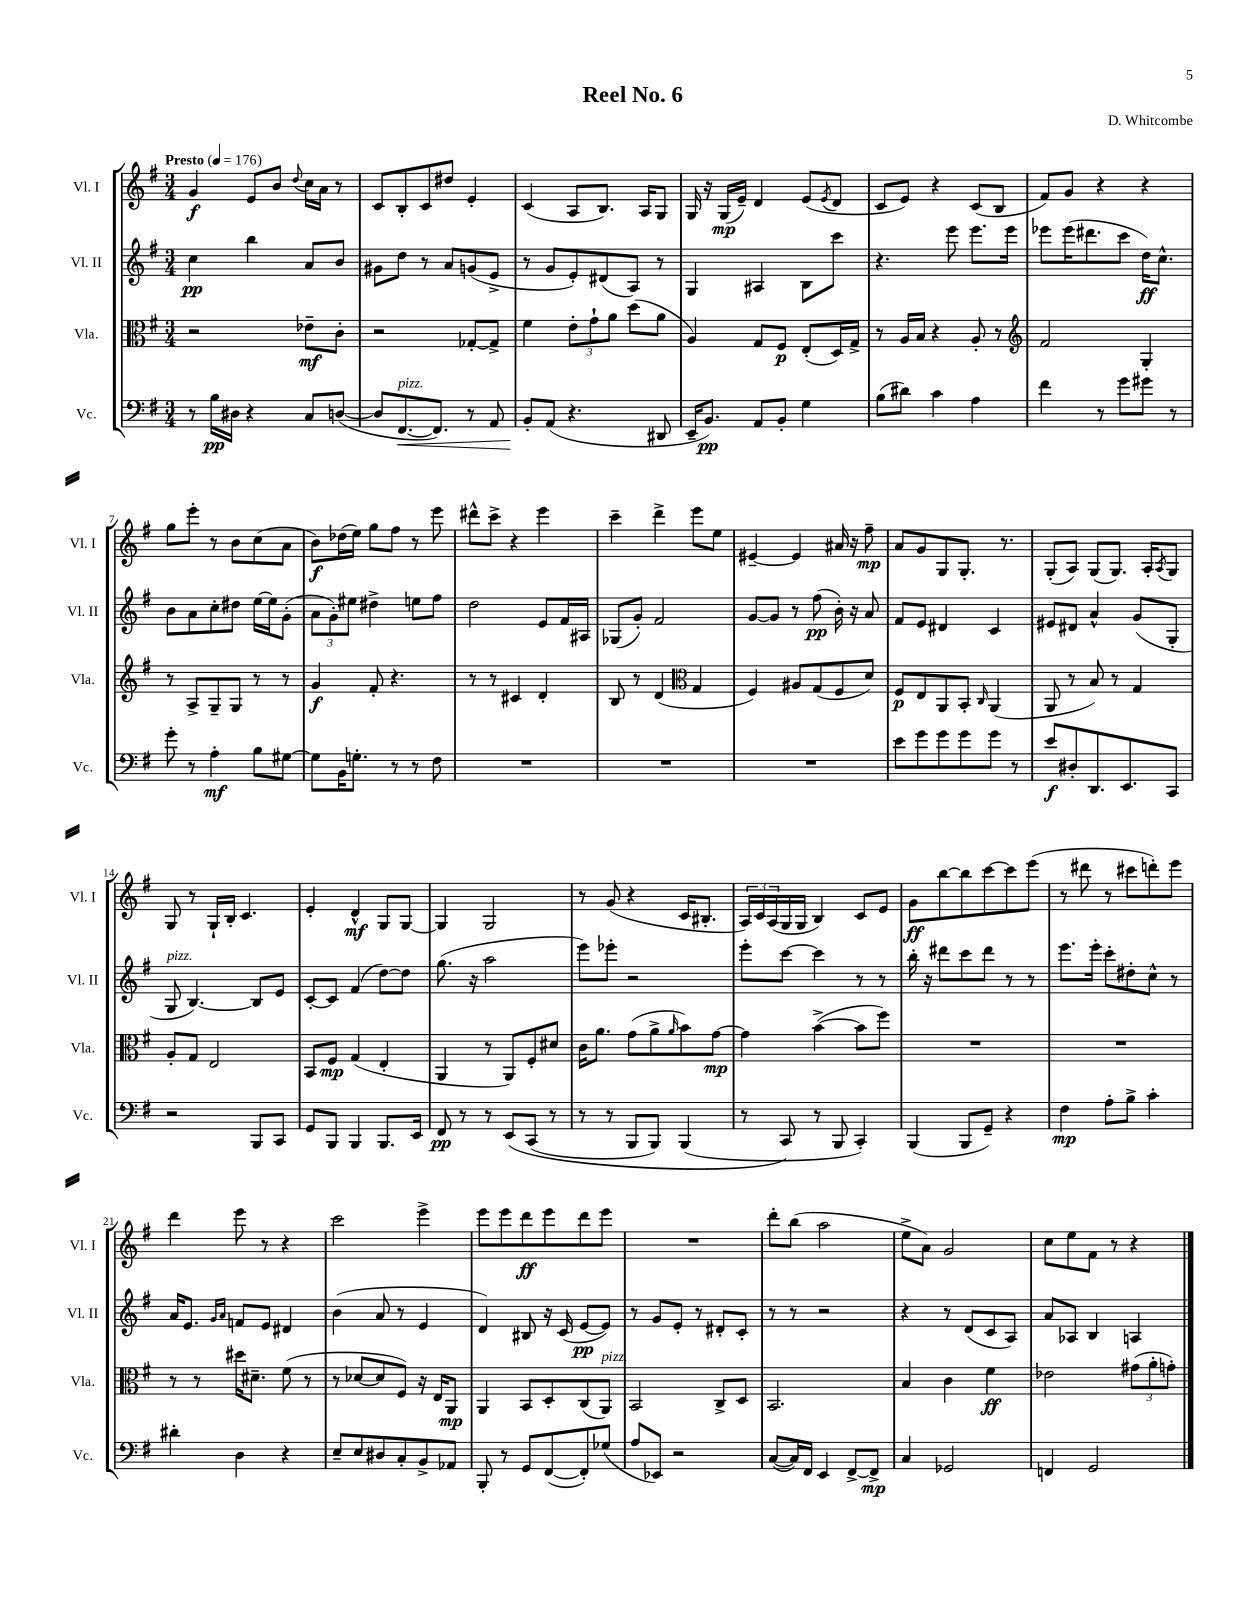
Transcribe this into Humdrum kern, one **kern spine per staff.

**kern	**kern	**kern	**kern
*staff4	*staff3	*staff2	*staff1
*clefF4	*clefC3	*clefG2	*clefG2
*k[f#]	*k[f#]	*k[f#]	*k[f#]
*M3/4	*M3/4	*M3/4	*M3/4
*MM176	*MM176	*MM176	*MM176
8r	2r	4cc	4g
16B	.	.	.
16D#	.	.	.
4r	.	4bb	8e
.	.	.	8b
.	.	.	8qqdd
8C	8e-~	8a	16cc
.	.	.	16a
([8D	8c'	8b	8r
=	=	=	=
8D]	2r	8g#	8c
[8.FF#	.	8dd	8B'
.	.	8r	8c
8.FF#])	.	.	.
.	.	8a	8dd#
8r	[8G-'	(8g	4e'
8AA	8G-^]	8e^	.
=	=	=	=
8BB'	4f#	8r	(4c
(8AA	.	8g	.
4.r	12e'	8e')	8A
.	12g`	.	.
.	.	(8d#	8.B)
.	12a	.	.
.	(8dd	8A)	.
.	.	.	16A
8DD#	8a	8r	8G
=	=	=	=
16EE~	4A)	4G	16G
8.BB)	.	.	16r
.	.	.	(16G
.	.	.	16e~)
8AA	8G	4A#	4d
8BB'	8F#	.	.
4G	(8E'	8B	(8e
.	.	.	8qe
.	16D)	8ccc	8d
.	16G^	.	.
=	=	=	=
(8B	8r	4.r	8c
8d#)	16A	.	8e)
.	16B	.	.
4c	4r	.	4r
.	.	8eee	.
4A	8A'	8.eee	(8c
.	8r	.	8B
.	.	16eee	.
=	=	=	=
*	*clefG2	*	*
4f#	2f#	8eee-	8f#)
.	.	(16eee-	8g
.	.	8.ddd#	.
8r	.	.	4r
8g	.	8ccc	.
8g#	4G'	16dd)	4r
.	.	8.cc^^	.
8r	.	.	.
=	=	=	=
8g'	8r	8b	8gg
8r	8A^	8a	8eee'
4A'	8G~	8cc'	8r
.	8G	8dd#	8b
8B	8r	[16ee	(8cc
.	.	16ee]	.
[8G#	8r	(8g'	8a
=	=	=	=
8G#]	4g	12a	8b)
.	.	12g')	.
16BB	.	.	(16dd-
.	.	12ee#	.
8.G'	.	.	16ee)
.	8f#'	4dd#^	8gg
8r	4.r	.	8ff#
8r	.	8ee	8r
8F#	.	8ff#	8eee
=	=	=	=
2.r	8r	2dd	8ddd#^^
.	8r	.	8ccc^
.	4c#	.	4r
.	4d'	8e	4eee
.	.	16f#	.
.	.	16A#	.
=	=	=	=
2.r	8B	(8G-	4ccc~
.	8r	8g')	.
.	(4d	2f#	4ddd^
*	*clefC3	*	*
.	4G	.	8eee
.	.	.	8ee
=	=	=	=
2.r	4F#)	[8g	[4e#~
.	.	8g]	.
.	8A#	8r	4e#]
.	(8G	(8ff#	.
.	8F#	16b')	16a#
.	.	16r	16r
.	8d)	8a	8ff#~
=	=	=	=
8e	8F#	8f#	8a
8g	8E	8e	8g
8g	8AA	4d#	8G
8g	8BB'	.	8.G'
.	16qqC	.	.
8g	(4AA	4c	.
.	.	.	8.r
8r	.	.	.
=	=	=	=
8e	8AA	8e#	(8G'
8D#'	8r	8d#	8A)
8.DD	8B)	4a^^	(8G
.	8r	.	8.G)
8.EE	.	.	.
.	4G	(8g	.
.	.	.	16A'
.	.	.	8qA
8CC	.	8G'	8G
=	=	=	=
2r	8A'	8G	8G
.	8G	[4.B)	8r
.	2E	.	16G`
.	.	.	16B'
.	.	.	4.c
8BBB	.	8B]	.
8CC	.	8e	.
=	=	=	=
8GG	8BB	[8c'	4e'
8BBB	8F#	8c]	.
4BBB	(4G	(4f#	4d^^
8.BBB	4E'	[8dd)	8G
.	.	8dd]	[8G
16EE	.	.	.
=	=	=	=
8FF#	4AA	(8.gg	4G]
8r	.	.	.
.	.	16r	.
8r	8r	2aa	2G
&(8EE	8AA)	.	.
(8CC	8F#'	.	.
8r	8d#	.	.
=	=	=	=
8r	16c	8eee)	8r
.	8.a	.	.
8r	.	8eee-'	(8g
8BBB	(8g	2r	4r
8BBB)	8a^	.	.
.	16qqa	.	.
(4BBB	8b)	.	16c
.	.	.	8.B#'
.	[8g	.	.
=	=	=	=
8r	4g]	8eee'	24A)
.	.	.	24c
.	.	.	(24A
8CC&)	.	[8ccc	16G
.	.	.	16G
8r	([4b^	4ccc]	4B)
8BBB	.	.	.
4CC')	8b]	8r	8c
.	8ff#)	8r	8e
=	=	=	=
(4BBB	2.r	16bb'	8g
.	.	16r	.
.	.	8ddd#	[8bb
8BBB	.	8ccc	8bb]
8GG~)	.	8ddd#	[8ccc
4r	.	8r	8ccc]
.	.	8r	(8eee
=	=	=	=
4F#	2.r	8.eee	8r
.	.	.	8ddd#
.	.	16eee'	.
8A'	.	8ccc'	8r
8B^	.	8dd#'	8ccc#
4c'	.	8cc^^	8ddd')
.	.	8r	8eee
=	=	=	=
4d#'	8r	16a	4ddd
.	.	8.e	.
.	8r	.	.
.	.	16qqg	.
.	.	16qqa	.
4D	16dd#	8f	8eee
.	8.d#~	.	.
.	.	8e	8r
4r	(8f#	4d#	4r
.	8r	.	.
=	=	=	=
8E~	8r	(4b	2ccc
8E	[8d-	.	.
8D#	8d-]	8a	.
8C'	8F#)	8r	.
8BB^	16r	4e	4eee^
.	16E	.	.
8AA-	8AA	.	.
=	=	=	=
8BBB'	4AA	4d)	8eee
8r	.	.	8eee
8GG	8BB	8B#	8ddd
([8FF#	8D'	16r	8eee
.	.	(16c	.
8FF#'])	(8C	[8e	8ddd
(8G-	8AA)	8e])	8eee
=	=	=	=
8A	2BB	8r	2.r
8EE-)	.	8g	.
2r	.	8e'	.
.	.	8r	.
.	8C^	8d#'	.
.	8D	8c'	.
=	=	=	=
([8C	2.BB	8r	8ddd'
16C])	.	8r	(8bb
16FF#	.	.	.
4EE	.	2r	2aa
[8FF#^	.	.	.
8FF#^]	.	.	.
=	=	=	=
4C	4B	4r	8ee^
.	.	.	8a)
2GG-	4c	8r	2g
.	.	(8d	.
.	4f#	8c	.
.	.	8A)	.
=	=	=	=
4FF	2e-	8a	8cc
.	.	8A-	8ee
2GG	.	4B	8f#
.	.	.	8r
.	(12g#	4A	4r
.	12a'	.	.
.	12g')	.	.
==	==	==	==
*-	*-	*-	*-
